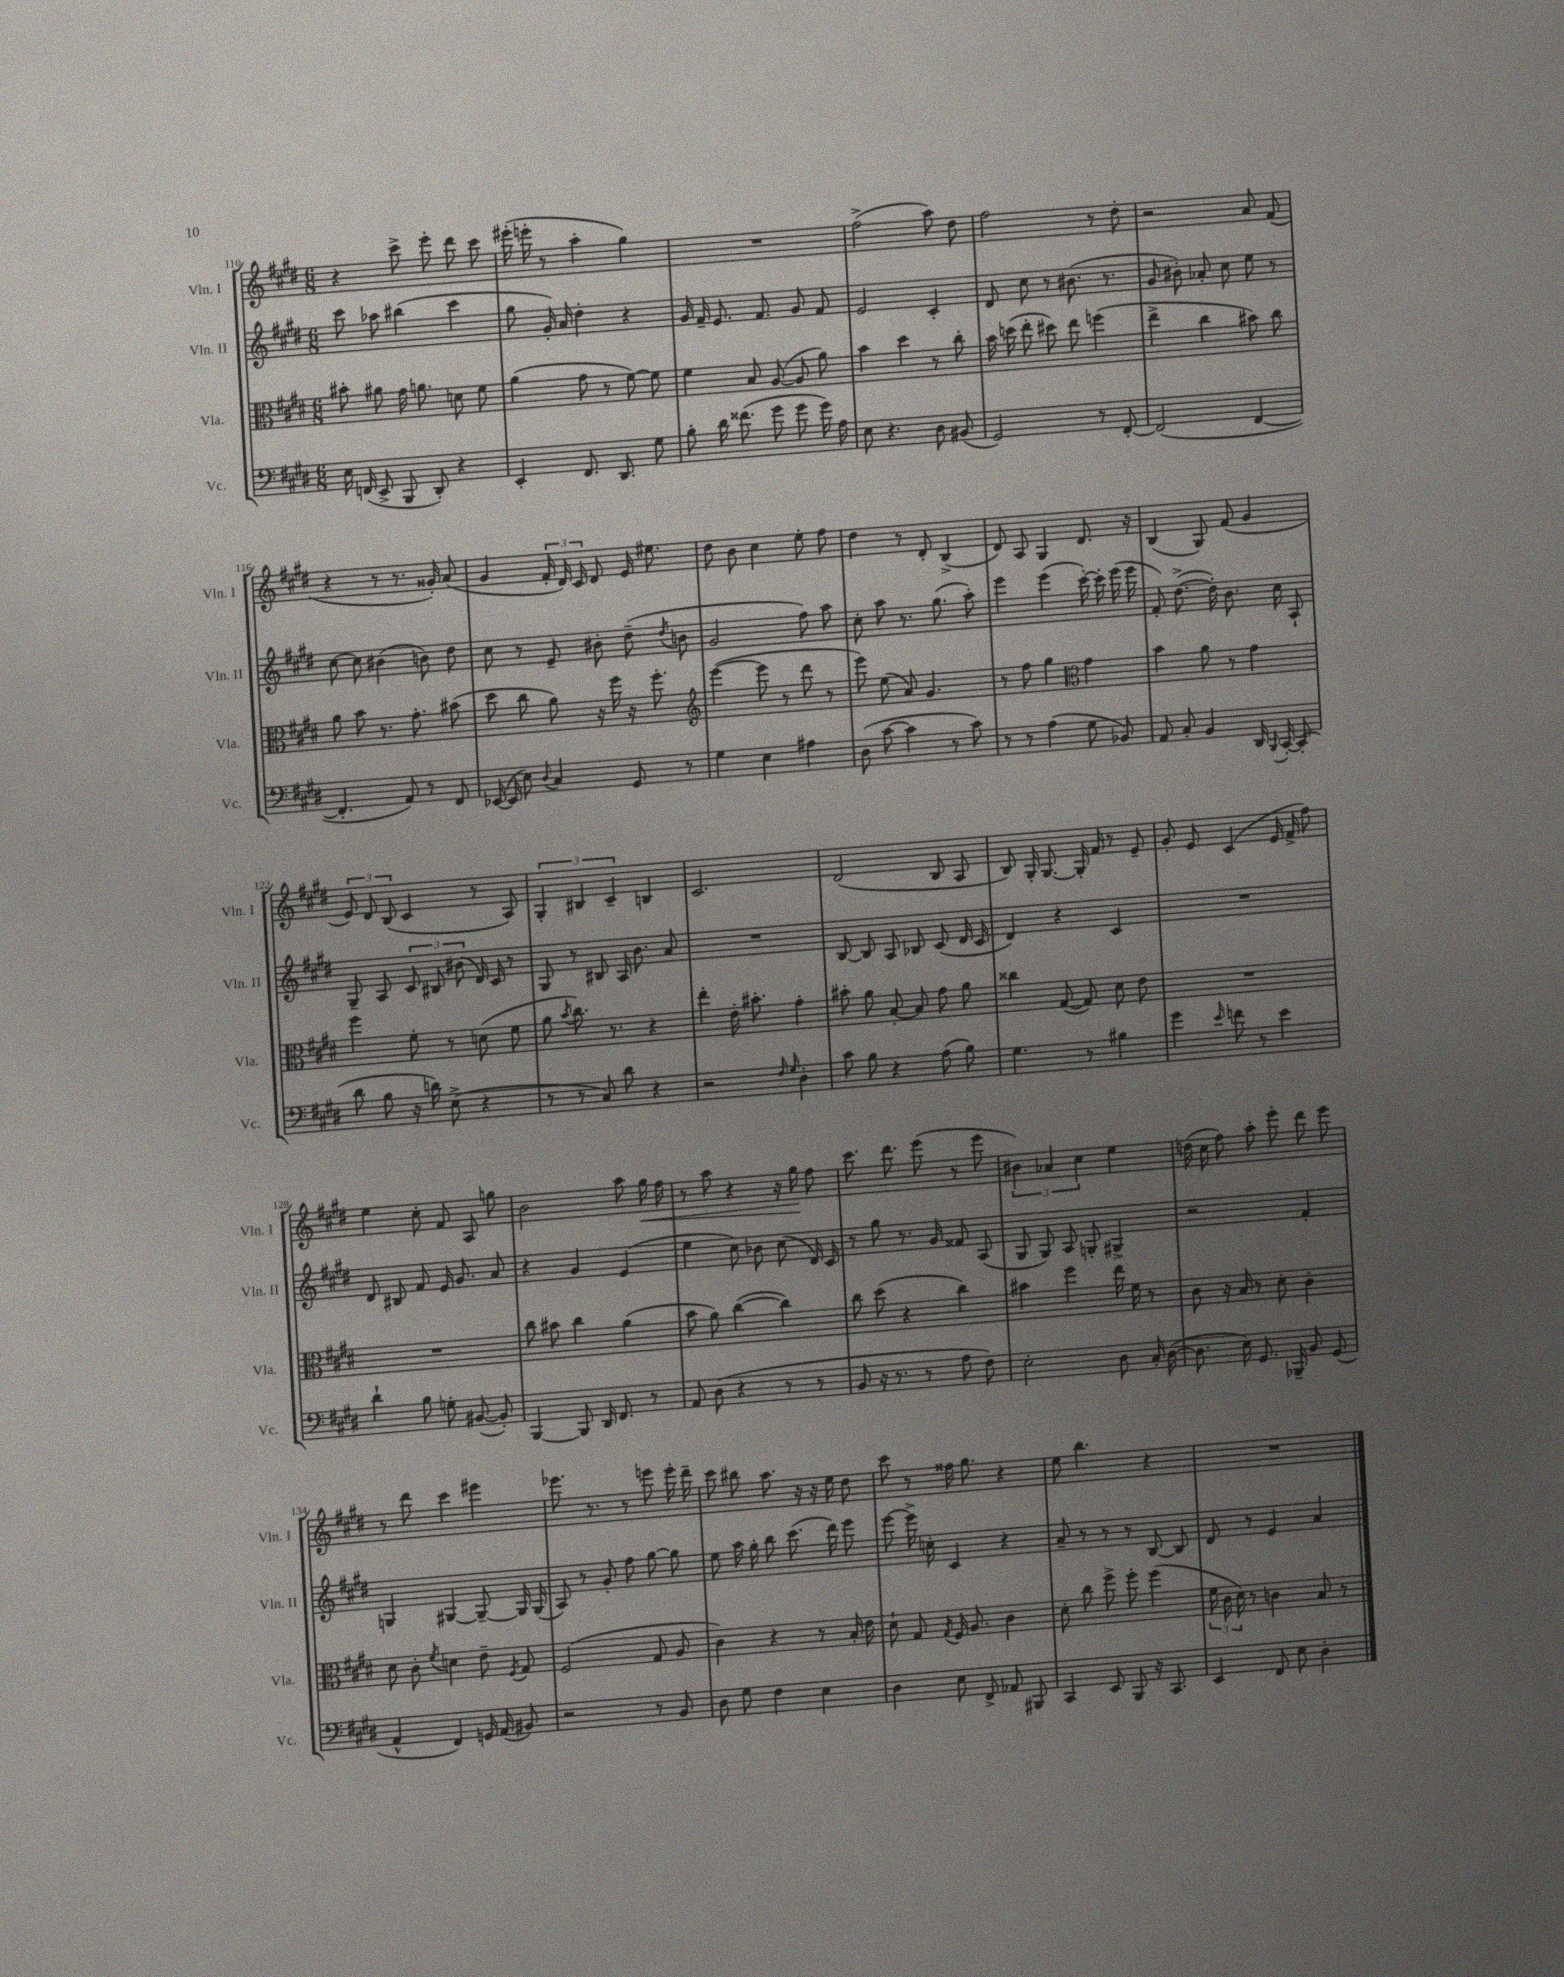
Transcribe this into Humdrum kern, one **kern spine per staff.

**kern	**kern	**kern	**kern
*staff4	*staff3	*staff2	*staff1
*clefF4	*clefC3	*clefG2	*clefG2
*k[f#c#g#d#]	*k[f#c#g#d#]	*k[f#c#g#d#]	*k[f#c#g#d#]
*M6/8	*M6/8	*M6/8	*M6/8
16E	8b#'	8ccc#	4r
(16FF	.	.	.
8EE^	8a#	8aa-	.
8BBB	16g#	(4bb#	8ccc#^
.	8.a	.	.
8DD#')	.	.	8eee'
4r	8d	4ccc#	8ddd#
.	8f#	.	8ccc#
=	=	=	=
4EE'	(4a	8gg#	(16eee#'
.	.	.	16eee'
.	.	16g#')	8r
.	.	16a	.
8.FF#	8g#	4dd#'	4aa'
.	8r	.	.
8.DD#	.	.	.
.	[8f#)	4r	4gg#)
8G#	8f#]	.	.
=	=	=	=
8B'	4f#	16g#	2.r
.	.	16f#~	.
16d#	.	8.e	.
(8.f##	.	.	.
.	8B	.	.
.	.	8.f#	.
8g#	([8A	.	.
8g#	8A]	8g#	.
16g#)	8a)	8f#	.
16A	.	.	.
=	=	=	=
8E	4b	2e	(2ff#^
4.r	.	.	.
.	4dd#	.	.
8D#	8r	4c#'	8aa)
(8BB#	8cc#'	.	8dd#
=	=	=	=
2GG#)	16b	8d#	2ff#
.	(16dd	.	.
.	8ee'	8cc#	.
.	8dd#)	8r	.
.	8ee	(8.b#	.
8r	(4ff	.	8r
.	.	8.r	.
[8FF#'	.	.	8dd#'
=	=	=	=
(2FF#]	4ee^	8g#	2r
.	.	8b#')	.
.	4cc#	8a-'	.
.	.	8cc#	.
[4FF#	8b#)	8ee	8a
.	8cc#	8r	(8f#
=	=	=	=
4.FF#']	8a	[8cc#	4r
.	8b	8cc#]	.
.	8.r	(4b#	8r
8AA)	.	.	8.r
.	8.g#'	.	.
8r	.	8b)	.
.	.	.	16g##')
8FF#	(8b#	8dd#	(8a
=	=	=	=
([16EE-	8dd#	8cc#	4g#
16EE-]	.	.	.
8E)	8cc#	8r	.
8qqD#	.	.	.
4C#	8a)	8e~	24f#'
.	.	.	24d#)
.	.	.	24c#
.	16r	8b#'	8d#
.	16ff#	.	.
8GG#	16r	(8dd#~	16e
.	8.ff#'	.	8.ee#
.	.	8qdd#	.
8r	.	8b	.
=	=	=	=
*	*clefG2	*	*
4G#	([4eee	2g#	8dd#
.	.	.	8b
4E	8eee]	.	4cc#
.	8r	.	.
4A#	8ddd#	8ff#)	8ee'
.	8r	8aa	8ff#
=	=	=	=
(8D#	8eee)	8cc#'	4dd#
[8c#	(8ee	8aa	.
4c#]	8a)	8.r	8r
.	4.g#	.	8d#'
.	.	(8.gg#	.
8r	.	.	(4B^
8c#)	.	8aa')	.
=	=	=	=
8r	8r	4eee	8d#)
8r	8ff#	.	8A
(4A	4gg#	(4eee	4G#
*	*clefC3	*	*
8G#	4g#	[16ccc#')	8.d#
.	.	16ccc#']	.
8BB-)	.	(16eee	.
.	.	16eee	16r
=	=	=	=
8AA	4b	8f#')	(4B
8C#'	.	([8.dd#^	.
4BB	8a	.	8G#)
.	.	16dd#'])	.
.	8r	8.b	(8f#
16DD#	4g#	.	4g#
8qqBBB	.	.	.
[16CC#'	.	16cc#	.
(8CC#']	.	8A`	.
=	=	=	=
8d#	4ff#	8G#~	12e)
.	.	.	12d#
8B	.	8A	.
.	.	.	(12B
16r	8f#'	12c#	4c#
16d)	.	.	.
.	.	12B#	.
(8E^	8r	.	.
.	.	(12b#	.
4r	(8d	16d#)	8r
.	.	16c#	.
.	8f#	8r	8A)
=	=	=	=
8r	8a	8G#	6G#'
.	8qb	.	.
8r	8.cc#)	8r	.
.	.	.	6B#
8C#)	.	8B#	.
.	8.r	.	.
.	.	.	6c#~
8d#	.	16A	.
.	.	8.b	.
4r	4r	.	4B
.	.	8a	.
=	=	=	=
2r	4ee'	2.r	2.c#
.	16e'	.	.
.	8.b#'	.	.
16qqF#	.	.	.
16qqG#	.	.	.
4D#'	4g#'	.	.
=	=	=	=
8c#	8b#'	[8B	(2d#
8B	8a	8B]	.
4r	[8B'	8A	.
.	8B]	8B-	.
(8A	8g#	(8c#	8B
8B)	8a	16d#	8A
.	.	16c#	.
=	=	=	=
4.G#	4cc##	4d#)	8B)
.	.	.	16G#'
.	.	.	[8.G#
.	([8G#	4r	.
8r	8G#])	.	16G#']
.	.	.	16f#
4B#	8d#	4c#	8r
.	8e	.	8e~
=	=	=	=
4g#	2.r	2.r	8g#'
.	.	.	8e
16qqe	.	.	.
8f	.	.	(4c#
8r	.	.	.
4e	.	.	16e
.	.	.	16f#^
.	.	.	8ff#)
=	=	=	=
4d#`	2.r	8d#	4ee
.	.	8B#	.
8B	.	8f#	8cc#'
8G'	.	16e	8f#
.	.	8.g#	.
([8BB#	.	.	8A
8BB#'])	.	8a	8gg
=	=	=	=
[4BBB	8cc#	4r	2b
.	8b#	.	.
8BBB]	4cc#	4g#	.
16DD#	.	.	.
8.FF#	.	.	.
.	(4a	(4e	8aa
8r	.	.	16gg#
.	.	.	16ff#
=	=	=	=
8AA	8b	4ee	8r
(8D#	8a)	.	8aa
4r	([4cc#	8cc#)	4r
.	.	8b-	.
8r	4cc#])	(8cc#	16r
.	.	.	16gg#
8r	.	16d#)	8ff#
.	.	16c#	.
=	=	=	=
8BB	8cc#	8r	8.ccc#
16r	(8dd#	8gg#	.
8.r	.	.	8.ddd#
.	4r	8.r	.
8r	.	.	(8eee
.	.	16g#	.
8A	4cc#)	8f##	8r
8F#)	.	(8A	8eee
=	=	=	=
2E'	4b#	8G#	6b#)
.	.	8G#)	.
.	.	.	6a-
.	4ff#	8A	.
.	.	.	6cc#
.	.	8G'	.
8D#	16ee	4G#^	4ee
.	16f#	.	.
16C#'	8r	.	.
([16D#	.	.	.
=	=	=	=
8.D#]	8c#	2r	(16dd
.	.	.	16cc#
.	16r	.	8ff#)
16E)	16B	.	.
8.GG#	8r	.	8aa'
.	8d#'	.	8eee'
16BBB-~	.	.	.
8BB	4c#'	4f#'	8ddd#
(8GG#	.	.	8eee
=	=	=	=
4AA^^	8d#	4G	8r
.	8c#'	.	8ddd#
.	8qf#	.	.
4FF#)	4d	[4G#	4ccc#
16GG	8e~	8G#~_	4eee#
(16AA	.	.	.
.	8qF#	.	.
8BB#)	8G#	16G#]	.
.	.	(16G#	.
=	=	=	=
2r	(2F#	8A)	8.eee-
.	.	8r	.
.	.	.	8.r
.	.	8g#'	.
.	.	8ff#	8r
8r	8G#	[8gg#	8eee
8BB	8A	8gg#]	16eee'
.	.	.	16ddd#~
=	=	=	=
8D#	4c#)	8ee	8ccc#
8G#	.	16aa	8bb#
.	.	16gg#'	.
4F#	4r	8bb	8.aa
.	.	(8.ccc#	.
.	.	.	16r
4E	8r	.	16r
.	.	16ddd#)	16ee
.	16B'	8eee	8dd#
.	16e	.	.
=	=	=	=
4D#	8d#`	[8eee	8ccc#
.	8G#	16eee^]	8r
.	.	16cc'	.
.	8qG#	.	.
8E	16F#	4c#	16ff##
.	8.A	.	8.gg#
8FF#^	.	.	.
8AA-	4c#	4r	4r
8BBB#	.	.	.
=	=	=	=
4CC#	8d#'	8a~	8ee
.	8cc#	8r	4.bb
8EE	8ff#^	8r	.
8BBB	8ff#'	8r	.
16r	(4ff#	[8B	4r
8.CC#	.	.	.
.	.	8B]	.
=	=	=	=
4EE	24f#	8d#	2.r
.	24c#	.	.
.	24d#)	.	.
.	8r	8r	.
8FF#	4c	4e	.
8E	.	.	.
4D#'	8B	4a	.
.	8r	.	.
==	==	==	==
*-	*-	*-	*-
